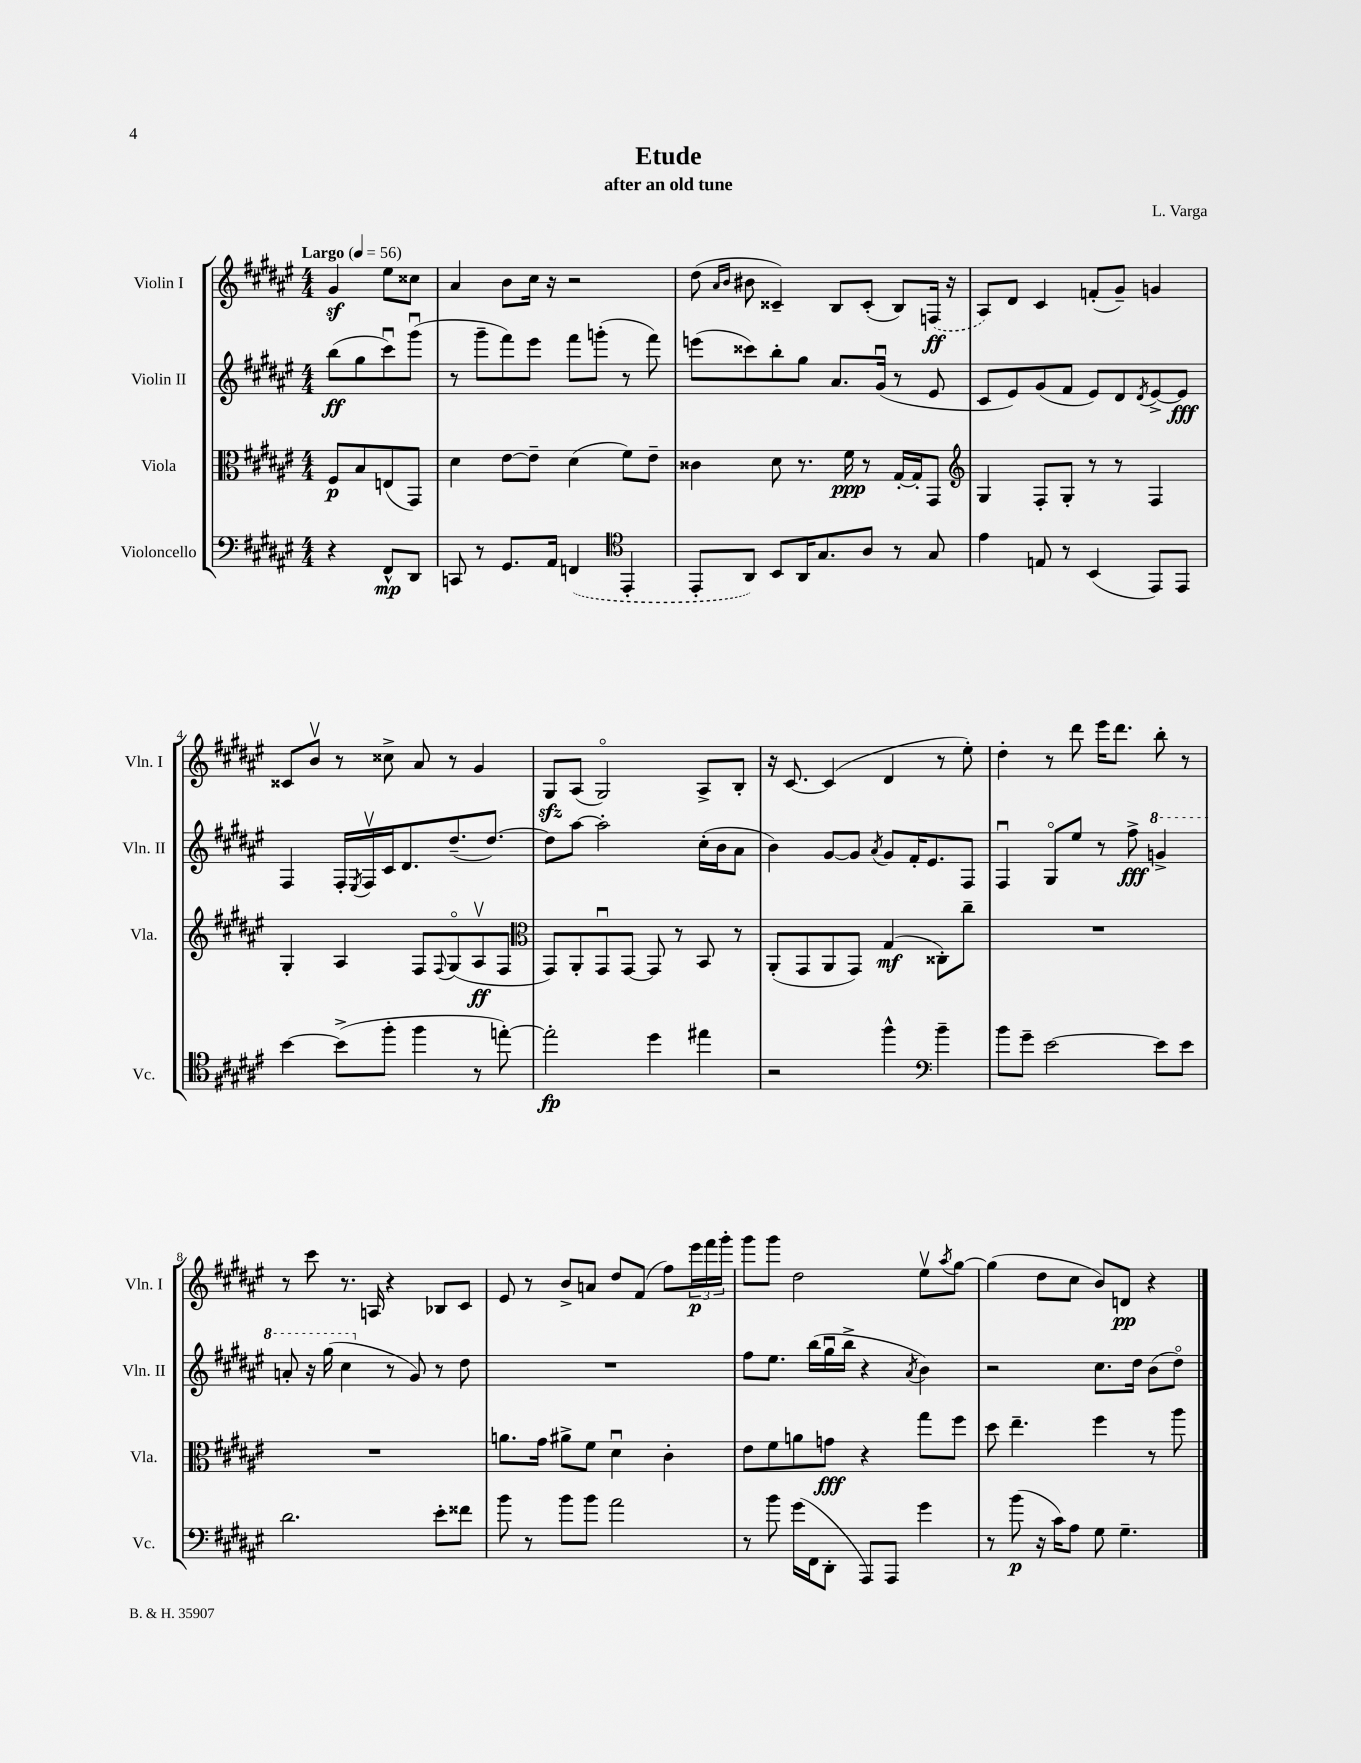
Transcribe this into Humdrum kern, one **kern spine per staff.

**kern	**dynam	**kern	**dynam	**kern	**dynam	**kern	**dynam
*part4	*part4	*part3	*part3	*part2	*part2	*part1	*part1
*staff4	*staff4	*staff3	*staff3	*staff2	*staff2	*staff1	*staff1
*I"Violoncello	*	*I"Viola	*	*I"Violin II	*	*I"Violin I	*
*I'Vc.	*	*I'Vla.	*	*I'Vln. II	*	*I'Vln. I	*
*clefF4	*	*clefC3	*	*clefG2	*	*clefG2	*
*k[f#c#g#d#a#e#]	*	*k[f#c#g#d#a#e#]	*	*k[f#c#g#d#a#e#]	*	*k[f#c#g#d#a#e#]	*
*M4/4	*	*M4/4	*	*M4/4	*	*M4/4	*
*MM56	*	*MM56	*	*MM56	*	*MM56	*
=	=	=	=	=	=	=	=
!	!	!	!	!	!	!LO:TX:a:B:t=Largo	!
4r	.	8F#/L	p	(8bb\L	ff	4g#z/	.
.	.	8B/	.	8gg#\	.	.	.
8FF#^^/L	mp	(8En/	.	8ccc#u\)	.	8ee#\L	.
8DD#/J	.	8GG#/J)	.	(8ggg#u\J	.	8cc##X\J	.
=1	=1	=1	=1	=1	=1	=1	=1
8CCn/	.	4d#\	.	8r	.	4a#/	.
8r	.	.	.	8ggg#~\L	.	.	.
8.GG#/L	.	[8e#\L	.	8fff#\)	.	8b\L	.
.	.	8e#~\J]	.	8eee#\J	.	16cc#\Jk	.
16AA#/Jk	.	.	.	.	.	16r	.
(4FFn/	.	(4d#\	.	8fff#\L	.	2r	.
.	.	.	.	(8gggn'\J	.	.	.
*clefC4	*	*	*	*	*	*	*
4EE#'/	.	8f#\L)	.	8r	.	.	.
.	.	8e#~\J	.	8fff#\)	.	.	.
=2	=2	=2	=2	=2	=2	=2	=2
8EE#'/L	.	4c##X\	.	(8eeen\L	.	(8dd#\	.
.	.	.	.	.	.	16qqa#/LL	.
.	.	.	.	.	.	16qqb/JJ	.
8AA#/J)	.	.	.	8ccc##X\)	.	8b#X\	.
8BB/L	.	8d#\	.	8bb'\	.	4c##X~/)	.
16AA#/K	.	8.r	.	8gg#\J	.	.	.
8.G#/	.	.	.	.	.	.	.
.	.	.	.	8.a#/L	.	8B/L	.
.	.	16f#\	ppp	.	.	.	.
8A#/J	.	8r	.	.	.	(8c##'/J	.
.	.	.	.	(16g#u/Jk	.	.	.
8r	.	[16G#'/LL	.	8r	.	8B/L)	.
.	.	16G#'/J]	.	.	.	.	.
8G#/	.	8GG#/J	.	8e#/	.	(16Fn/Jk	ff
.	.	.	.	.	.	16r	.
=3	=3	=3	=3	=3	=3	=3	=3
*	*	*clefG2	*	*	*	*	*
4e#\	.	4G#/	.	8c#/L	.	8A#/L)	.
.	.	.	.	8e#/)	.	8d#/J	.
8En/	.	8F#'/L	.	(8g#/	.	4c#/	.
8r	.	8G#'/J	.	8f#/J	.	.	.
(4BB/	.	8r	.	8e#/L)	.	(8fn'/L	.
.	.	8r	.	8d#/	.	8g#~/J)	.
.	.	.	.	8qd#/	.	.	.
8EE#/L)	.	4F#/	.	[8e#^/	.	4gn/	.
8EE#/J	.	.	.	8e#/J]	fff	.	.
!!LO:LB:g=z
=4	=4	=4	=4	=4	=4	=4	=4
[4b\	.	4G#'/	.	4F#/	.	8c##X/L	.
.	.	.	.	.	.	8bv/J	.
(8b^\L]	.	4A#/	.	16F#'/LL	.	8r	.
.	.	.	.	8qE#/	.	.	.
.	.	.	.	16F#v/	.	.	.
8ff#'\J	.	.	.	16c#/J	.	8cc##X^\	.
.	.	.	.	8.d#/	.	.	.
4ff#\	.	8F#/L	.	.	.	8a#/	.
.	.	8qqF#/	.	.	.	.	.
.	.	(8G#/	.	(8.dd#~/	.	8r	.
8r	.	8A#v/	ff	.	.	4g#/	.
.	.	.	.	[8.dd#/J)	.	.	.
[8een'\)	.	8F#/J	.	.	.	.	.
=5	=5	=5	=5	=5	=5	=5	=5
*	*	*clefC3	*	*	*	*	*
2ee'\]	fp	8GG#/L)	.	8dd#\L]	.	8G#zz/L	.
.	.	8AA#'/	.	[8aa#\J	.	(8A#/J	.
.	.	8GG#u/	.	2aa#'\]	.	2G#/)	.
.	.	[8GG#/J	.	.	.	.	.
4dd#\	.	8GG#/]	.	.	.	.	.
.	.	8r	.	.	.	.	.
4ee#X\	.	8BB/	.	(16cc#'\LL	.	8A#^/L	.
.	.	.	.	16b\J	.	.	.
.	.	8r	.	8a#\J	.	8B'/J	.
=6	=6	=6	=6	=6	=6	=6	=6
2r	.	(8AA#'/L	.	4b\)	.	16r	.
.	.	.	.	.	.	[8.c#/	.
.	.	8GG#/	.	.	.	.	.
.	.	8AA#/	.	[8g#/L	.	(4c#/]	.
.	.	8GG#/J)	.	8g#/J]	.	.	.
.	.	.	.	8qa#/	.	.	.
4ff#^^\	.	(4G#/	mf	8g#/L	.	4d#/	.
.	.	.	.	16f#'/K	.	.	.
.	.	.	.	8.e#/	.	.	.
*clefF4	*	*	*	*	*	*	*
4b~\	.	8C##X'\L)	.	.	.	8r	.
.	.	8cc#~\J	.	8F#/J	.	8ee#'\)	.
=7	=7	=7	=7	=7	=7	=7	=7
8b\L	.	1r	.	4F#u/	.	4dd#'\	.
8g#~\J	.	.	.	.	.	.	.
[2e#\	.	.	.	8G#/L	.	8r	.
.	.	.	.	8ee#/J	.	8ddd#\	.
.	.	.	.	8r	.	16eee#\KL	.
.	.	.	.	.	.	8.ddd#\J	.
.	.	.	.	8ff#^\	fff	.	.
*	*	*	*	*8va	*	*	*
8e#\L]	.	.	.	4ggn^/	.	8bb'\	.
8e#\J	.	.	.	.	.	8r	.
!!LO:LB:g=z
=8	=8	=8	=8	=8	=8	=8	=8
2.d#\	.	1r	.	8aan'/	.	8r	.
.	.	.	.	16r	.	8ccc#\	.
.	.	.	.	(16ggg#\	.	.	.
.	.	.	.	4ccc#\	.	8.r	.
.	.	.	.	.	.	16An/	.
*	*	*	*	*X8va	*	*	*
.	.	.	.	8r	.	4r	.
.	.	.	.	8g#/)	.	.	.
8e#'\L	.	.	.	8r	.	8B-X/L	.
8f##X\J	.	.	.	8dd#\	.	8c#/J	.
=9	=9	=9	=9	=9	=9	=9	=9
8b\	.	8.an\L	.	1r	.	8e#/	.
8r	.	.	.	.	.	8r	.
.	.	16g#\Jk	.	.	.	.	.
8b\L	.	8a#X^\L	.	.	.	8b^/L	.
8b\J	.	8f#\J	.	.	.	8an/J	.
2a#\	.	4d#u\	.	.	.	8dd#/L	.
.	.	.	.	.	.	(8f#/J	.
.	.	4c#'\	.	.	.	8ff#\L)	.
.	.	.	.	.	.	24eee#\L	p
.	.	.	.	.	.	24fff#\	.
.	.	.	.	.	.	24ggg#'\JJ	.
=10	=10	=10	=10	=10	=10	=10	=10
8r	.	8e#\L	.	8ff#\L	.	8ggg#\L	.
8b\	.	8f#\	.	8.ee#\J	.	8ggg#\J	.
(16g#\LL	.	8an\	.	.	.	2dd#\	.
16FF#\J	.	.	.	(16bb\LL	.	.	.
8DD#'\J	.	8gn\J	fff	16gg#u\	.	.	.
.	.	.	.	16bb^\JJ	.	.	.
8AAA#/L)	.	4r	.	4r	.	.	.
8AAA#/J	.	.	.	.	.	.	.
.	.	.	.	8qa#/	.	.	.
4g#\	.	8gg#\L	.	4b\)	.	8ee#v\L	.
.	.	.	.	.	.	8qaa#/	.
.	.	8ff#\J	.	.	.	[8gg#\J	.
=11	=11	=11	=11	=11	=11	=11	=11
8r	.	8dd#\	.	2r	.	(4gg#\]	.
(8b\	p	4.ee#~\	.	.	.	.	.
16r	.	.	.	.	.	8dd#\L	.
16c#\KL)	.	.	.	.	.	.	.
8A#\J	.	.	.	.	.	8cc#\J	.
8G#\	.	4ff#\	.	8.cc#\L	.	8b/L)	.
4.G#~\	.	.	.	.	.	8dn/J	pp
.	.	.	.	16dd#\Jk	.	.	.
.	.	8r	.	(8b\L	.	4r	.
.	.	8aa#\	.	8dd#\J)	.	.	.
==	==	==	==	==	==	==	==
*-	*-	*-	*-	*-	*-	*-	*-
